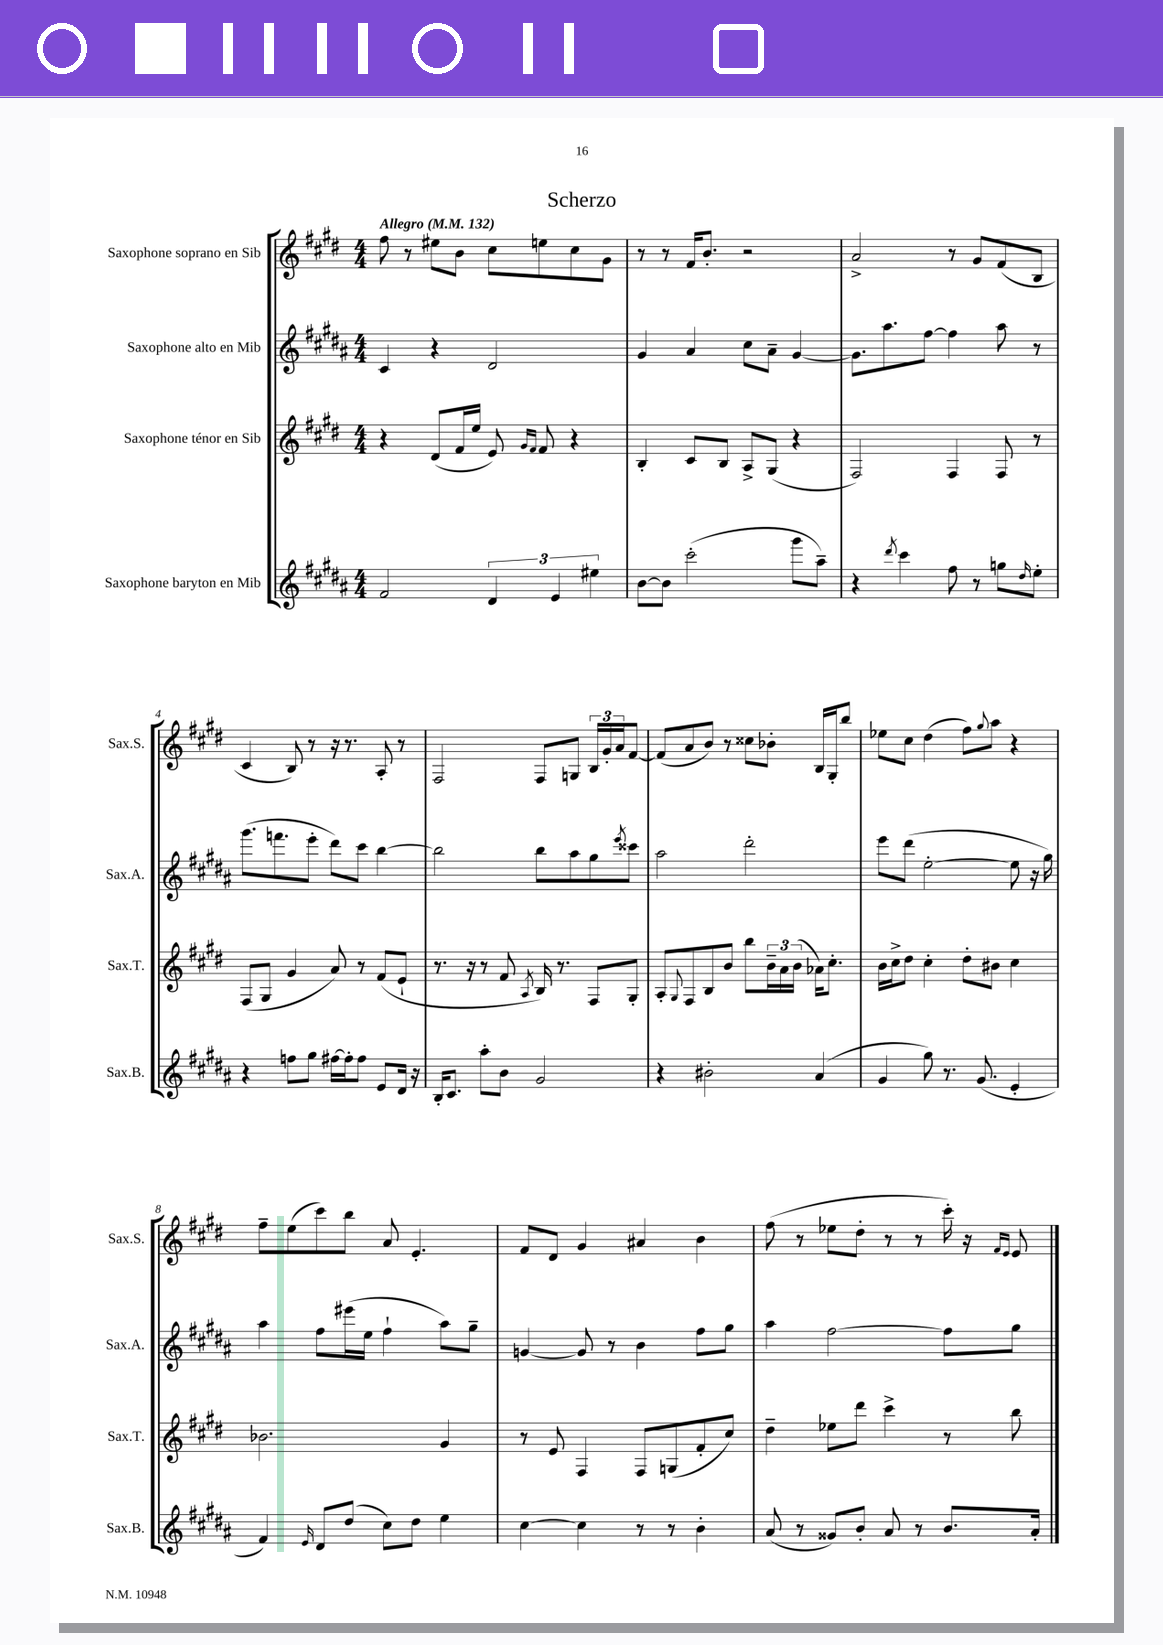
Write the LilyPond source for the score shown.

\header { title = "Scherzo" }
<<
\new StaffGroup <<
\new Staff = "s0" \with { instrumentName = "Saxophone soprano en Sib" shortInstrumentName = "Sax.S." } {
    \clef treble \key e \major \numericTimeSignature \time 4/4 \tempo "Allegro" 4 = 132
    fis''8 r8 eis''8 b'8 cis''8 e''8 cis''8 gis'8 |
    r8 r8 fis'16 b'8.-. r2 |
    a'2-> r8 gis'8 fis'8( b8 |
    cis'4 b8) r8 r16 r8. a8-. r8 |
    fis2 fis8 g8 \tuplet 3/2 { b16 gis'16-. a'16 } fis'8~ |
    fis'8( a'8 b'8) r8 cisis''8 bes'8-. b16 gis16-. b''8 |
    ees''8 cis''8 dis''4( fis''8) \appoggiatura { gis''8 } a''8 r4 |
    fis''8-- e''8( cis'''8) b''8 a'8 e'4.-. |
    fis'8 dis'8 gis'4 ais'4 b'4 |
    fis''8( r8 ees''8 dis''8-. r8 r8 cis'''16-.) r16 \grace { fis'16 e'16 } e'8 \bar "|." |
}
\new Staff = "s1" \with { instrumentName = "Saxophone alto en Mib" shortInstrumentName = "Sax.A." } {
    \clef treble \key b \major \numericTimeSignature \time 4/4
    cis'4 r4 dis'2 |
    gis'4 ais'4 cis''8 ais'8-- gis'4~ |
    gis'8. ais''8. fis''8~ fis''4 ais''8 r8 |
    gis'''8.( f'''8. e'''8-. dis'''8) cis'''8 b''4~ |
    b''2 b''8 ais''8 gis''8 \acciaccatura { e'''8 } cisis'''8 |
    ais''2 dis'''2-. |
    e'''8 dis'''8( e''2~-. e''8 r16 gis''16) |
    ais''4 fis''8 eis'''16( e''16 fis''4-! ais''8) gis''8-- |
    g'4~ g'8 r8 b'4 fis''8 gis''8 |
    ais''4 fis''2~ fis''8 gis''8 \bar "|." |
}
\new Staff = "s2" \with { instrumentName = "Saxophone ténor en Sib" shortInstrumentName = "Sax.T." } {
    \clef treble \key e \major \numericTimeSignature \time 4/4
    r4 dis'8( fis'16 e''16 e'8) \grace { gis'16 fis'16 } fis'8 r4 |
    b4-. cis'8 b8 a8-> gis8( r4 |
    fis2) fis4 fis8 r8 |
    fis8( gis8 gis'4 a'8) r8 fis'8( e'8-! |
    r8. r16 r8 fis'8 \acciaccatura { a8 } b16) r8. fis8 gis8-. |
    a8-. \appoggiatura { gis8 } fis8 b8 b'8 b''8 \tuplet 3/2 { b'16-- a'16 b'16( } aes'16) cis''8.-. |
    b'16 cis''16-> dis''8 cis''4-. dis''8-. bis'8 cis''4 |
    bes'2. gis'4 |
    r8 e'8 fis4 fis8 g8( fis'8-. cis''8) |
    dis''4-- ees''8 dis'''8 cis'''4-> r8 b''8 \bar "|." |
}
\new Staff = "s3" \with { instrumentName = "Saxophone baryton en Mib" shortInstrumentName = "Sax.B." } {
    \clef treble \key b \major \numericTimeSignature \time 4/4
    fis'2 \tuplet 3/2 { dis'4 e'4 eis''4 } |
    b'8~ b'8 cis'''2-.( gis'''8 ais''8--) |
    r4 \acciaccatura { dis'''8 } cis'''4 fis''8 r8 g''8 \grace { dis''16 } e''8-. |
    r4 f''8 gis''8 fis''16~ fis''16-. fis''8 e'8 dis'16 r16 |
    b16-. cis'8. ais''8-. b'8 gis'2 |
    r4 bis'2-. ais'4( |
    gis'4 gis''8) r8. gis'8.( e'4-. |
    fis'4) \grace { e'16 } dis'8 dis''8( cis''8) dis''8 e''4 |
    cis''4~ cis''4 r8 r8 b'4-. |
    ais'8( r8 gisis'8) b'8-. ais'8 r8 b'8. ais'16-. \bar "|." |
}
>>
>>
